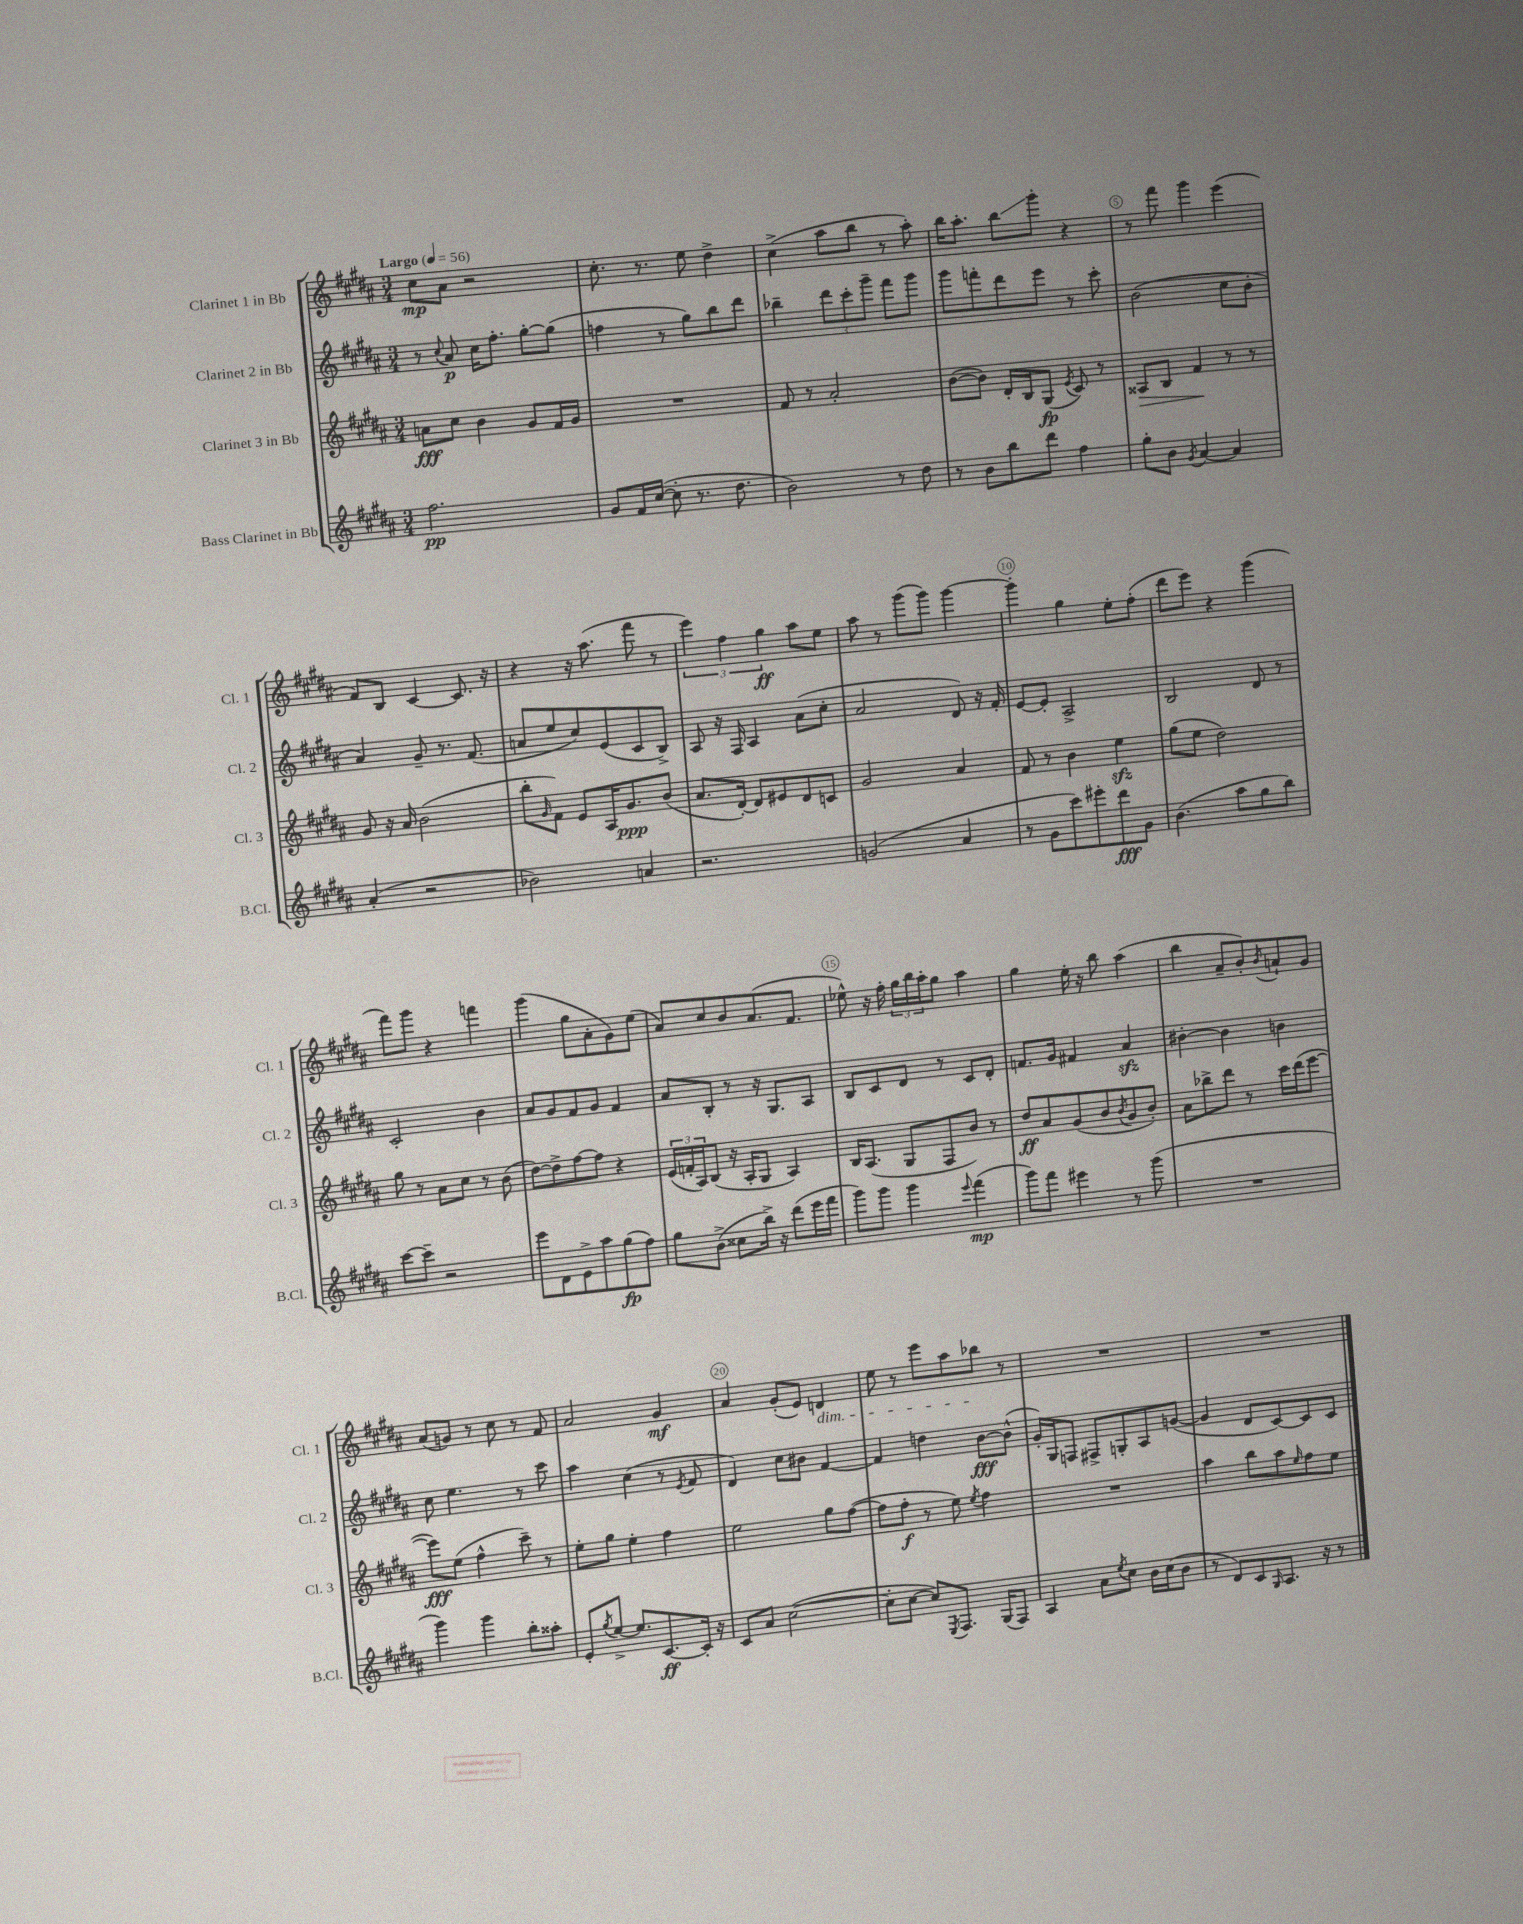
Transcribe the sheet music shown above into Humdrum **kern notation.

**kern	**kern	**kern	**kern
*staff4	*staff3	*staff2	*staff1
*clefG2	*clefG2	*clefG2	*clefG2
*k[f#c#g#d#a#]	*k[f#c#g#d#a#]	*k[f#c#g#d#a#]	*k[f#c#g#d#a#]
*M3/4	*M3/4	*M3/4	*M3/4
*MM56	*MM56	*MM56	*MM56
2.ff#\	8a\L	8r	8cc#\L
.	.	8qqcc#/	.
.	8cc#\J	8a#/	8a#\J
.	4b\	16cc#\LK	2r
.	.	8.ff#'\J	.
.	8g#/L	[8gg#'\L	.
.	16f#/L	(8gg#\]J	.
.	16g#/JJ	.	.
=	=	=	=
8g#/L	2.r	4ff\	8.cc#'\
16f#/L	.	.	.
([16cc#/JJ	.	.	8.r
8cc#'\]	.	8r	.
8.r	.	8gg#\L)	8ee\
.	.	8bb\	4dd#^\
8.dd#\	.	.	.
.	.	8ddd#\J	.
=	=	=	=
2b\)	8f#/	4bb-~\	(4cc#^\
.	8r	.	.
.	2a#'/	12ddd#\L	8aa#\L
.	.	12ccc#'\	.
.	.	.	8bb\J
.	.	12ggg#~\J	.
8r	.	8fff#\L	8r
8dd#\	.	8ggg#\J	8aa#'\)
=	=	=	=
8r	([8b\L	8ggg#\L	16bb\LK
.	.	.	8.aa#'\J
8b\L	8b\]J)	8fff'\	.
8bb\	16d#'/LL	8ddd#\	8bb\L
.	16B/J	.	.
8ddd#\J	(8G#/J	8eee\J	8ggg#'\J
.	8qe/	.	.
4ff#\	8c#/)	8r	4r
.	8r	8ccc#'\	.
=	=	=	=
8gg#'\L	8A##/L	(2b\	8r
8b\J	8B/J	.	8fff#\
8qg#/	.	.	.
[4a#/	4f#/	.	4ggg#\
4a#/]	8r	8cc#\L	(4eee\
.	8r	8b'\J	.
=	=	=	=
(4a#'/	8g#/	4a#/)	8f#/L)
.	16r	.	8B/J
.	16a#/	.	.
2r	(2b\	8g#~/	[4c#/
.	.	8.r	.
.	.	.	8.c#/]
.	.	(8.f#/	.
.	.	.	16r
=	=	=	=
2b-\)	8bb'\L	8a/L	4r
.	16qqg#/	.	.
.	8f#\J)	8ee/	.
.	8e/L	8cc#/)	16r
.	.	.	(8.aa#\
.	16A#/K	(8e/	.
.	8.g#/	.	.
4a/	.	8c#/	8fff#\
.	(8b/J	8B^/J)	8r
=	=	=	=
2.r	8.a#/L	8A#/	6eee\)
.	.	16r	.
.	.	.	6ff#\
.	[16d#'/Jk)	16F#/	.
.	8d#/]L	4A#/	.
.	.	.	6gg#\
.	8e#/	.	.
.	8d#/	(8a#\L	8aa#\L
.	8c/J	8cc#'\J	8ee\J
=	=	=	=
(2g/	2g#/	2a#/	8aa#\
.	.	.	8r
.	.	.	(8ggg#\L
.	.	.	8ggg#\J)
4a#/	4a#/	8d#/)	[4ggg#\
.	.	16r	.
.	.	16f#'/	.
=	=	=	=
8r	8f#/	[8e/L	4ggg#'\]
8g#\L	8r	8e'/]J	.
8ccc#\)	4b\	2A#^/	4gg#\
8eee#'\	.	.	.
8ddd#\	4ee\	.	8ee'\L
8g#\J	.	.	(8ff#'\J
=	=	=	=
(4.b\	(8gg#\L	2B/	8ddd#\L
.	8ee\J	.	8eee\J)
.	2dd#\)	.	4r
8aa#\L	.	.	.
8gg#\	.	8d#/	(4ggg#\
8bb\J)	.	8r	.
=	=	=	=
[8ccc#\L	8gg#\	2c#'/	8fff#\L)
8ccc#~\]J	8r	.	8ggg#\J
2r	8a#\L	.	4r
.	8cc#\J	.	.
.	8r	4b\	4fff\
.	(8b\	.	.
=	=	=	=
8eee\L	[8dd#\L)	8a#/L	(4ggg#\
8d#\	8dd#^\]	8g#/	.
8e^\	[8ff#\	8f#/	8gg#\L
8aa#\	8ff#\]J	8g#/J	8a#'\
(8gg#\	4r	4f#/	8g#\)
8ff#\J)	.	.	(8ee\J
=	=	=	=
8gg#\L	(24e/LL	8a#/L	8a#/L)
.	24f'/	.	.
.	24A#/J)	.	.
(8b^\J	(8B/J	8B'/J	8cc#/
8cc##\L	16r	8r	8b/
.	16A#'/LK	.	.
16bb^\Jk)	8G#/J	16r	(8.a#/
16r	.	8.G#/L	.
(8ddd#\L	4A#/)	.	.
.	.	.	8.f#/J
16eee\L	.	8A#/J	.
16fff#\JJ	.	.	.
=	=	=	=
8ggg#\L)	16B/LK	8B/L	8ee-^^\)
.	(8.A#/J	.	.
8ggg#\J	.	8c#/	16r
.	.	.	16ff#'\
4ggg#\	8G#/L	8d#/J	24gg#\LL
.	.	.	24bb\
.	.	.	24aa#'\J
.	8F#/	8r	8gg#\J
8qqeee/	.	.	.
(4fff#\	8b/J)	8c#/L	4aa#\
.	8r	8d#'/J	.
=	=	=	=
8ggg#\L)	8dd#/L	8.f/L	4gg#\
8fff#\J	8a#/	.	.
.	.	16g#/Jk	.
4eee#\	(8g#/	4f#/	16ee'\
.	.	.	16r
.	8b/	.	8bb\
.	8qb/	.	.
8r	8g#/	4a#/	(4aa#\
(8ggg#\	8b'/J)	.	.
=	=	=	=
2.r	8a#\L	[4b#'\	4bb\
.	8bb-^\	.	.
.	8ddd#\J	4b#\]	8a#~/L
.	8r	.	8b'/)
.	.	.	8qb/
.	16ccc#\LL	4b\	8a`/
.	(16ddd#\J	.	.
.	[8eee\J	.	8g#/J
=	=	=	=
4ggg#\)	8eee\]L)	8cc#\	(8a#/L
.	(8ee\J	4.ee\	8g/J)
4ggg#\	4ff#^^\	.	8r
.	.	.	8cc#\
8bb'\L	8ccc#~\)	8r	8r
8aa##'\J	8r	8ccc#\	8f#/
=	=	=	=
8e'/L	8ee'\L	4aa#\	2a#/
8qgg#/	.	.	.
[8ee^/J	8gg#\J	.	.
8.ee/]L	4ee'\	(4cc#\	.
[8.c#/	.	.	.
.	4ff#\	8r	4g#/
.	.	8qe/	.
16c#'/]Jk	.	8f#/	.
16r	.	.	.
=	=	=	=
8c#/L	2ee\	4d#/)	4a#/
8a#/J	.	.	.
([2cc#\	.	8cc#\L	(8g#'/L
.	.	8b#\J	8e/J)
.	8gg#\L	[4f#/	4d/
.	([8ff#\J	.	.
=	=	=	=
8cc#'\]L	8ff#\]L	4f#/]	8ee\
[8cc#\J	8ff#'\J	.	8r
8cc#/]L)	8r	4dd\	8eee\L
8qE/	.	.	.
8.F#/J	8ee\)	.	8aa#\
.	8qee/	.	.
.	4ff#\	[8b\L	8bb-\J
(16G#/LK	.	.	.
8F#/J)	.	(8b^^\]J	8r
=	=	=	=
4A#/	2.r	16g#'/LL)	2.r
.	.	16G#/J	.
.	.	8F/J	.
8a#\L	.	8F#^/L	.
8qee/	.	.	.
8cc#\J	.	8G'/	.
16b\LL	.	8A#/	.
(16cc#\J	.	.	.
8b\J	.	([8g/J	.
=	=	=	=
8r	4aa#\	4g/]	2.r
8d#/L)	.	.	.
8c#/	8bb\L	8d#/L	.
16qqG#/	.	.	.
8.A#/J	8aa#\	[8c#/)	.
.	16qqee/	.	.
.	8ff#\	8c#/]	.
16r	.	.	.
8r	8ee\J	8c#/J	.
==	==	==	==
*-	*-	*-	*-
